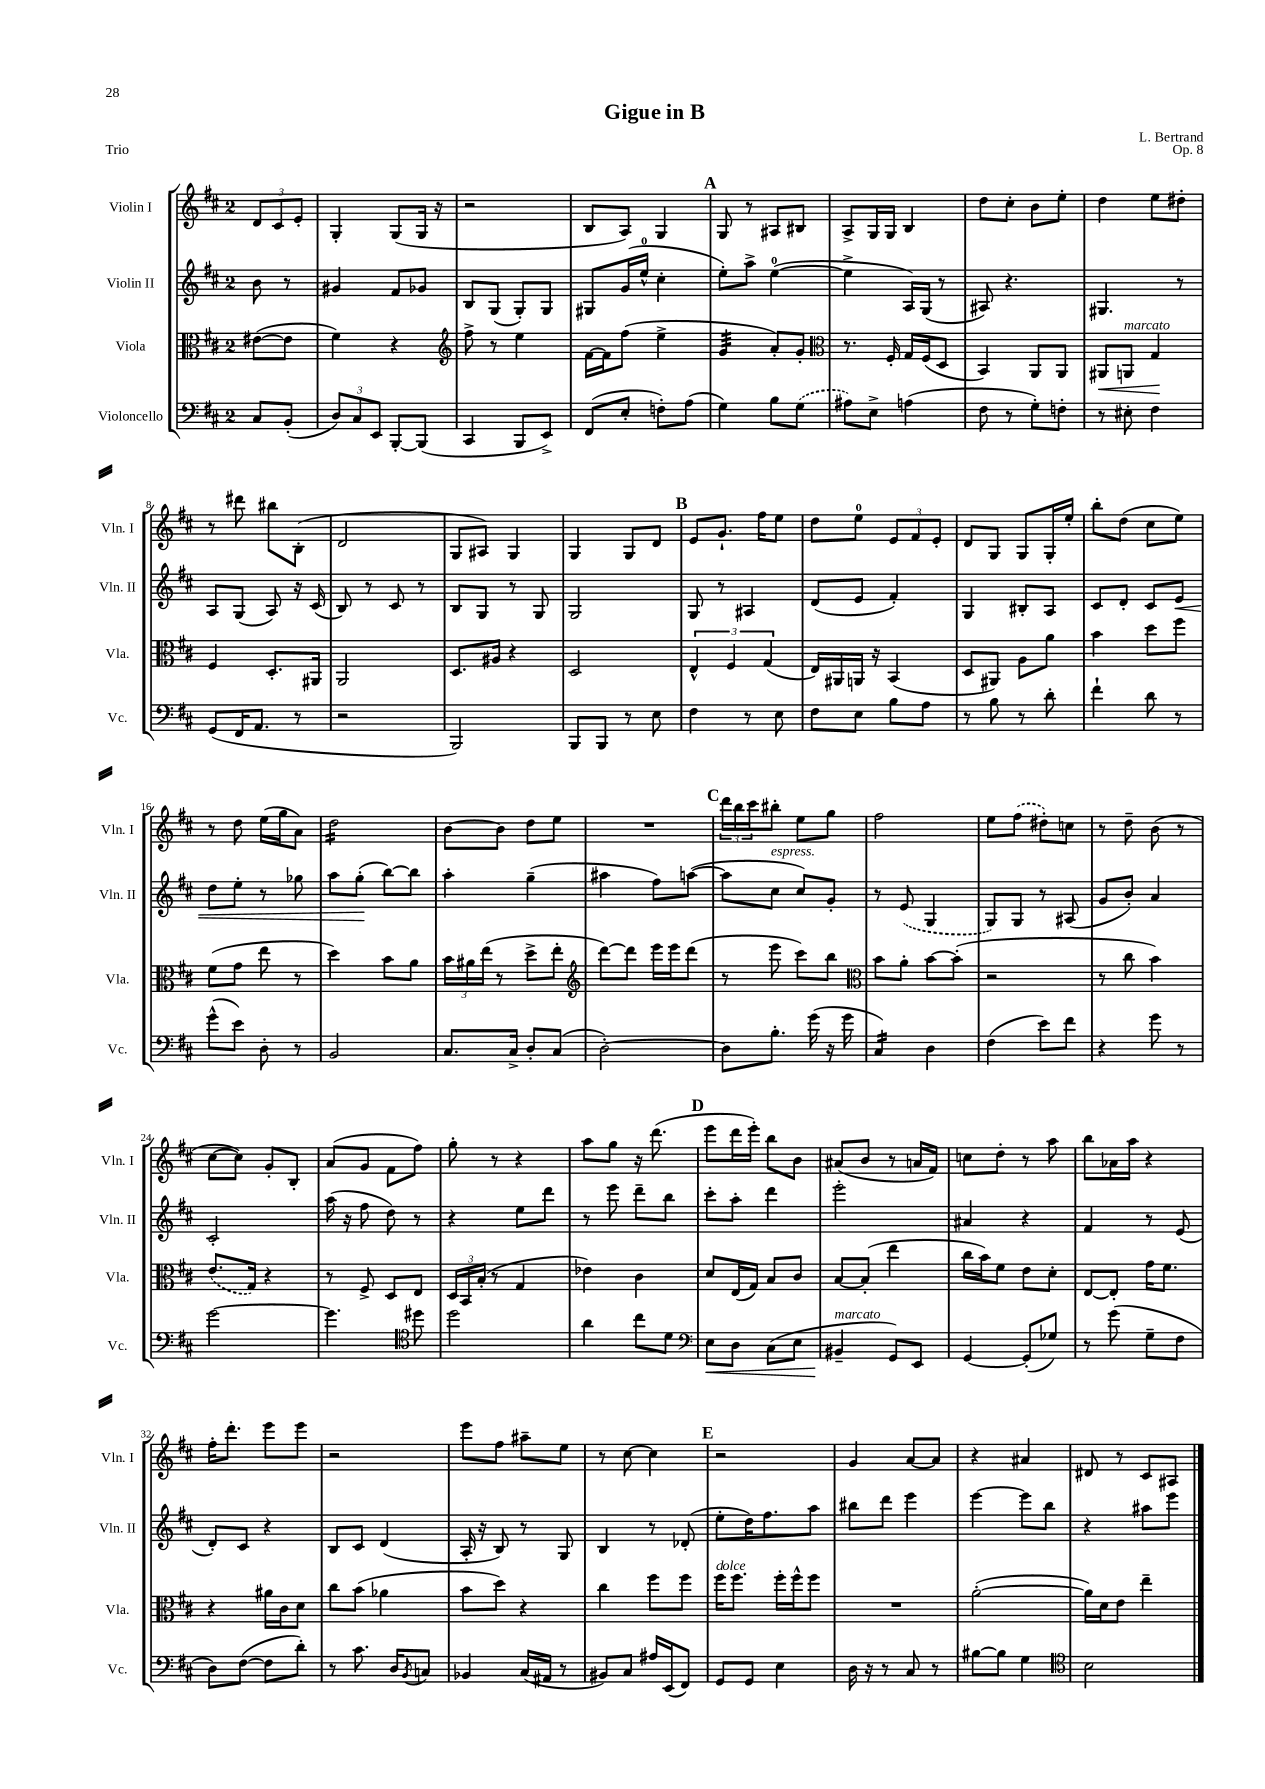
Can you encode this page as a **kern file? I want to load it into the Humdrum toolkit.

**kern	**kern	**kern	**kern
*staff4	*staff3	*staff2	*staff1
*clefF4	*clefC3	*clefG2	*clefG2
*k[f#c#]	*k[f#c#]	*k[f#c#]	*k[f#c#]
*M2/4	*M2/4	*M2/4	*M2/4
8C#	([8e#	8b	12d
.	.	.	12c#
(8BB'	8e#]	8r	.
.	.	.	12e'
=	=	=	=
12D)	4f#)	4g#	4G'
12C#	.	.	.
12EE	.	.	.
[8BBB'	4r	8f#	(8G
(8BBB]	.	8g-	16G
.	.	.	16r
=	=	=	=
*	*clefG2	*	*
4CC#	8ff#^	8B	2r
.	8r	(8G	.
8BBB	4ee	8G')	.
8EE^)	.	8G	.
=	=	=	=
(8FF#	[16f#	8G#	8B
.	16f#]	.	.
8E'	(8ff#	(16g	8A)
.	.	16ee^^	.
8F')	4ee^	4cc#'	4G
(8A	.	.	.
=	=	=	=
4G)	4g	8ee')	8G
.	.	8aa^	8r
8B	8a')	([4ee	8A#
(8G	8g'	.	8B#
=	=	=	=
*	*clefC3	*	*
8A#)	8.r	4ee^]	8A^
8E^	.	.	16G
.	16F#'	.	16G
(4A	16G	16A)	4B
.	(16F#	(16G	.
.	8D	8r	.
=	=	=	=
8F#	4BB)	8A#)	8dd
8r	.	4.r	8cc#'
8G')	8AA	.	8b
8F'	8AA	.	8ee'
=	=	=	=
8r	8AA#	4.G#	4dd
8E#'	8AA	.	.
4F#	4G	.	8ee
.	.	8r	8dd#'
=	=	=	=
(8GG	4F#	8A	8r
16FF#	.	(8G	8ddd#
8.AA	.	.	.
.	8.D'	8A)	8bb#
8r	.	16r	(8B'
.	16AA#	(16c#	.
=	=	=	=
2r	2AA	8B)	2d
.	.	8r	.
.	.	8c#	.
.	.	8r	.
=	=	=	=
2BBB)	8.D	8B	8G
.	.	8G	8A#)
.	16A#	.	.
.	4r	8r	4G
.	.	8G	.
=	=	=	=
8BBB	2D	2G	4G
8BBB	.	.	.
8r	.	.	8G
8E	.	.	8d
=	=	=	=
4F#	6E^^	8G	8e
.	.	8r	8.g`
.	6F#	.	.
8r	.	4A#	.
.	.	.	16ff#
.	(6G	.	.
8E	.	.	8ee
=	=	=	=
8F#	16E)	(8d	8dd
.	16AA#	.	.
8E	16AA	8e	8ee
.	16r	.	.
8B	(4BB	4f#')	12e
.	.	.	12f#
8A	.	.	.
.	.	.	12e'
=	=	=	=
8r	8D	4G	8d
8B	8AA#)	.	8G
8r	8A	8B#'	8G
8d'	8a	8A	16G'
.	.	.	16ee'
=	=	=	=
4f#`	4b	8c#	8bb'
.	.	8d'	(8dd
8d	8dd	8c#	8cc#
8r	8ff#	8e	8ee)
=	=	=	=
(8g^^	(8f#	8dd	8r
8e)	8g	8ee'	8dd
8D'	8ee	8r	(16ee
.	.	.	16gg
8r	8r	8gg-	8a)
=	=	=	=
2BB	4dd)	8aa	2dd
.	.	(8gg'	.
.	8b	[8bb)	.
.	8a	8bb]	.
=	=	=	=
8.C#	24b	4aa'	[8b
.	24a#	.	.
.	(24ee	.	.
.	8r	.	8b]
16C#^	.	.	.
8D'	8dd^	(4gg~	8dd
(8C#	8ee'	.	8ee
=	=	=	=
*	*clefG2	*	*
[2D')	[8ddd)	4aa#	2r
.	8ddd]	.	.
.	16eee	8ff#)	.
.	16eee	.	.
.	(8ddd	([8aa	.
=	=	=	=
8D]	8r	8aa]	24ddd
.	.	.	24bb
.	.	.	24ccc#
8.B'	8eee	8cc#	8bb#'
.	8ccc#)	8cc#)	8ee
(16g	.	.	.
16r	8bb	8g'	8gg
16g	.	.	.
=	=	=	=
*	*clefC3	*	*
4C#)	8b	8r	2ff#
.	8a'	(8e	.
4D	[8b	4G	.
.	(8b']	.	.
=	=	=	=
(4F#	2r	8G)	8ee
.	.	8G	(8ff#
8e)	.	8r	8dd#')
8f#	.	(8A#	8cc
=	=	=	=
4r	8r	8g	8r
.	8cc#	8b')	8dd~
8g	4b)	4a	(8b
8r	.	.	8r
=	=	=	=
[2g	(8.e	2c#'	[8cc#
.	.	.	8cc#])
.	16G)	.	.
.	4r	.	8g'
.	.	.	8B'
=	=	=	=
4.g]	8r	(16aa	(8a
.	.	16r	.
.	8F#^	8ff#	8g
.	8D	8dd)	8f#
*clefC4	*	*	*
8dd#	8E	8r	8ff#)
=	=	=	=
2dd	24D	4r	8gg'
.	24BB	.	.
.	(24B'	.	.
.	8r	.	8r
.	4G	8ee	4r
.	.	8ddd	.
=	=	=	=
4a	4e-)	8r	8aa
.	.	8eee	8gg
8cc#	4c#	8ddd~	16r
.	.	.	(8.ddd
8d	.	8bb	.
=	=	=	=
*clefF4	*	*	*
8E	8d	8ccc#'	8eee
8D	(16E	8aa'	16ddd
.	16G)	.	16eee')
(8C#	8B	4ddd	8bb
8E	8c#	.	8b
=	=	=	=
4BB#~	[8B	2eee'	(8a#
.	(8B']	.	8b
8GG)	4ee	.	8r
8EE	.	.	16a
.	.	.	16f#)
=	=	=	=
[4GG	16cc#	4a#	8cc
.	16b)	.	.
.	8f#	.	8dd'
(8GG']	8e	4r	8r
8G-)	8d'	.	8aa
=	=	=	=
8r	[8E	4f#	8bb
(8g	8E']	.	16a-
.	.	.	16aa
8G~	16g	8r	4r
.	8.f#	.	.
8F#	.	(8e	.
=	=	=	=
8D)	4r	8d')	16ff#'
.	.	.	8.ddd'
([8F#	.	8c#	.
8F#]	16a#	4r	8eee
.	16c#	.	.
8d')	8d	.	8eee
=	=	=	=
8r	8cc#	8B	2r
8.c#	(8b	8c#	.
.	4a-	(4d	.
16D	.	.	.
8qBB	.	.	.
8C	.	.	.
=	=	=	=
4BB-	8b	16A'	8eee
.	.	16r	.
.	8dd)	8B)	8ff#
(16C#	4r	8r	8aa#~
16AA#	.	.	.
8r	.	8G	8ee
=	=	=	=
8BB#)	4cc#	4B	8r
8C#	.	.	[8cc#
16A#	8ff#	8r	4cc#]
(16EE	.	.	.
8FF#)	8ff#	(8d-'	.
=	=	=	=
8GG	16ff#	8ee'	2r
.	8.ff#	.	.
8GG	.	16dd)	.
.	.	8.ff#	.
4E	16ff#'	.	.
.	16ff#^^	.	.
.	8ff#	8aa	.
=	=	=	=
16D	2r	8bb#	4g
16r	.	.	.
8r	.	8ddd	.
8C#	.	4eee	[8a
8r	.	.	8a]
=	=	=	=
[8B#	([2a'	[4eee	4r
8B#]	.	.	.
4G	.	8eee]	4a#
.	.	8bb	.
=	=	=	=
*clefC4	*	*	*
2B	16a])	4r	8d#
.	16d	.	.
.	8e	.	8r
.	4ee~	8aa#	8c#
.	.	8eee	8A#
==	==	==	==
*-	*-	*-	*-
